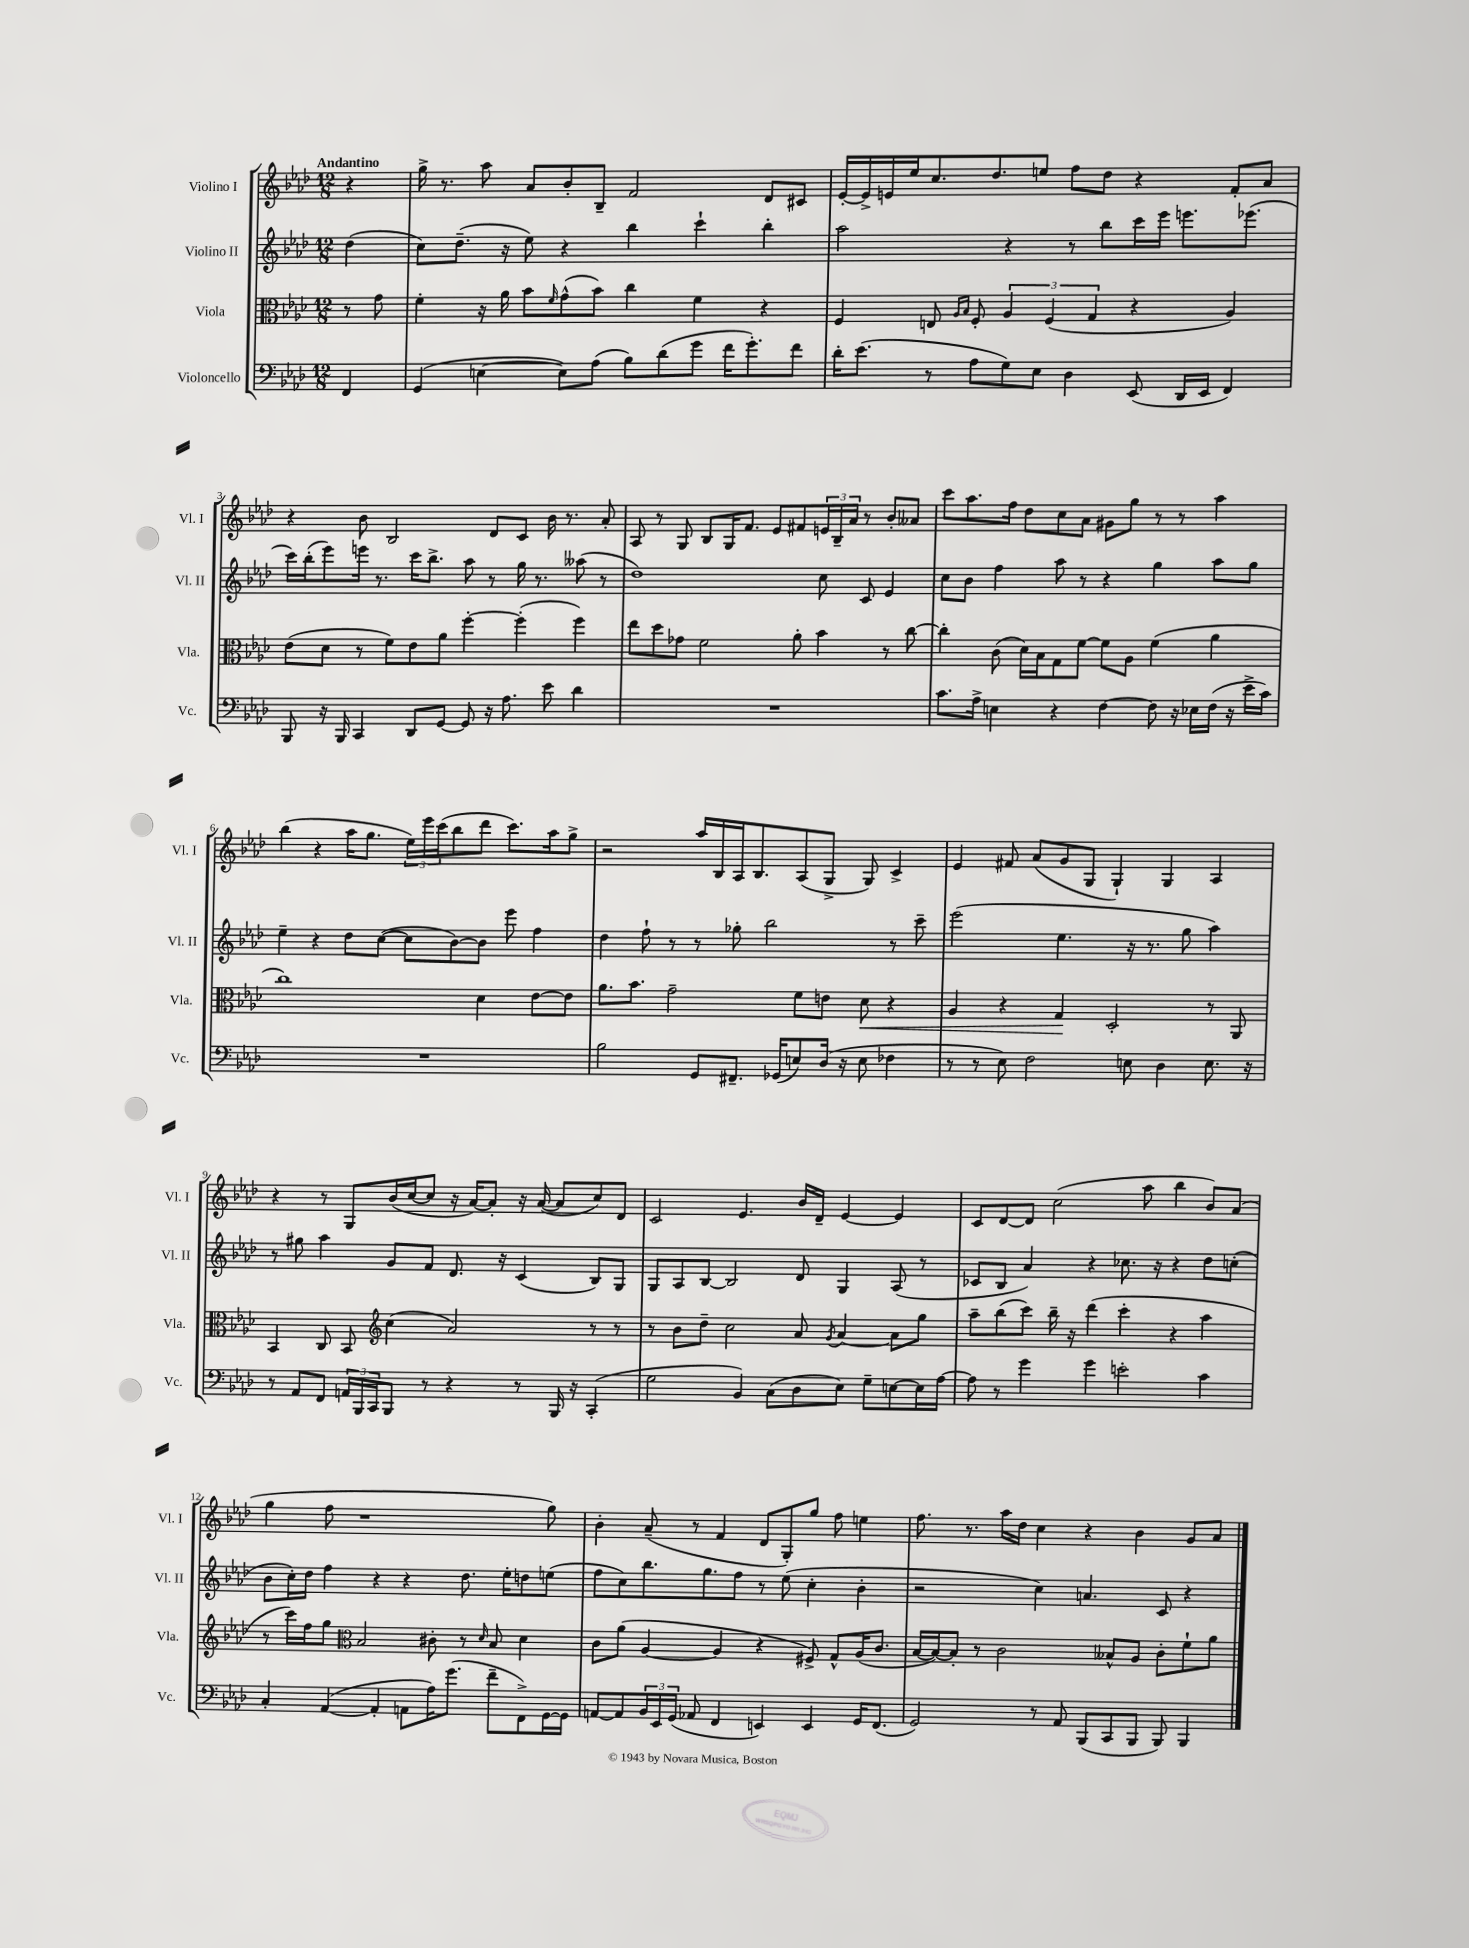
<<
\new StaffGroup <<
\new Staff = "s0" \with { instrumentName = "Violino I" shortInstrumentName = "Vl. I" } {
    \clef treble \key aes \major \numericTimeSignature \time 12/8 \partial 4 \tempo "Andantino"
    r4 |
    g''16-> r8. aes''8 aes'8 bes'8-. bes8-- f'2 des'8 cis'8 |
    ees'16~-. ees'16-> e'16 ees''16 c''8. des''8. e''8 f''8 des''8 r4 f'8-. aes'8 |
    r4 bes'8 bes2 des'8 c'8 bes'16 r8. aes'8-. |
    aes8 r8 g8 bes8 g16 f'8. ees'8 fis'8 \tuplet 3/2 { e'16 bes16-- aes'16 } r8 bes'8-. aeses'8 |
    c'''8 aes''8. f''16 des''8 c''8 aes'8 gis'8 g''8 r8 r8 aes''4 |
    bes''4( r4 aes''16 g''8. \tuplet 3/2 { ees''16) ees'''16 c'''16( } bes''8 des'''8 c'''8.) aes''16 g''8-> |
    r2 aes''16 bes16 aes16 bes8. aes8( g8-> g8) c'4-> |
    ees'4 fis'8 aes'8( g'8 g8 g4-!) g4 aes4 |
    r4 r8 g8 bes'16( c''16~ c''8 r16 aes'16~) aes'8-. r16 aes'16~( aes'8 c''8) des'8 |
    c'2 ees'4. bes'16 des'16-- ees'4~ ees'4 |
    c'8 des'8~ des'8 c''2( aes''8 bes''4 bes'8) aes'8( |
    g''4 f''8 r1 g''8) |
    bes'4-. aes'8--( r8 f'4 des'8 g8-.) g''8 f''8 e''4 |
    f''8. r8. aes''16 des''16 c''4 r4 bes'4 g'8 aes'8 \bar "|." |
}
\new Staff = "s1" \with { instrumentName = "Violino II" shortInstrumentName = "Vl. II" } {
    \clef treble \key aes \major \numericTimeSignature \time 12/8 \partial 4
    des''4( |
    c''8) des''8.--( r16 ees''8) r4 bes''4 c'''4-! bes''4-. |
    aes''2 r4 r8 bes''8 c'''16 ees'''16 e'''8. ees'''8.( |
    c'''16) bes''16-.( ees'''8) e'''16 r8. c'''16 bes''8.-> aes''8 r8 g''16 r8. aeses''8( r8 |
    des''1) c''8 c'8 ees'4 |
    c''8 bes'8 f''4 aes''8 r8 r4 g''4 aes''8 g''8 |
    ees''4-- r4 des''8 c''8~( c''8 bes'8~) bes'8 ees'''8 f''4 |
    des''4 f''8-! r8 r8 ges''8-. bes''2 r8 c'''8-- |
    ees'''2( ees''4. r16 r8. g''8 aes''4) |
    r8 gis''8 aes''4 g'8 f'8 des'8. r16 c'4( bes8) g8 |
    g8 aes8 bes8~ bes2 des'8 g4 aes8( r8 |
    ces'8 bes8 aes'4) r4 ces''8. r16 r4 des''8 c''8-.( |
    bes'8 c''16-.) des''16 f''4 r4 r4 des''8. ees''16-. d''8 e''8( |
    f''8 c''8) bes''8. g''8. f''8 r8 ees''8( c''4-. bes'4-. |
    r2 c''4) a'4. c'8 r4 \bar "|." |
}
\new Staff = "s2" \with { instrumentName = "Viola" shortInstrumentName = "Vla." } {
    \clef alto \key aes \major \numericTimeSignature \time 12/8 \partial 4
    r8 g'8 |
    f'4-. r16 aes'16 bes'8 \grace { f'16 } g'8-^( bes'8) c''4 f'4 r4 |
    f4 e8 \grace { aes16 bes16 } f8-. \tuplet 3/2 { aes4 f4( g4 } r4 aes4) |
    ees'8( des'8 r8 f'8) ees'8 aes'8 f''4~-. f''4-.( f''4) |
    ees''8 des''8 ges'8 f'2 aes'8-. bes'4 r8 c''8~ |
    c''4-. c'8( des'16) bes16 g8 f'8~ f'8 aes8 f'4( aes'4 |
    c''1) des'4 ees'8~ ees'8 |
    aes'8. bes'8. g'2-- f'8 e'8 des'8\< r4 |
    aes4 r4 g4\! des2-. r8 aes,8 |
    bes,4 c8 bes,8 \clef treble c''4( aes'2) r8 r8 |
    r8 bes'8 des''8-- c''2 aes'8 \acciaccatura { g'8 } aes'4~ aes'8 g''8 |
    aes''8-- bes''8( c'''8) bes''16-- r16 des'''4( c'''4-. r4 aes''4 |
    r8 c'''16) f''16 g''8 \clef alto bes2 cis'8-. r8 \grace { des'16 } bes8 des'4 |
    c'8 aes'8( aes4~ aes4 r4 fis8->) g8-^ aes16( c'8. |
    bes16~ bes16~) bes8-. r8 c'2 beses8-^ aes8 c'8-. f'8-! aes'8 \bar "|." |
}
\new Staff = "s3" \with { instrumentName = "Violoncello" shortInstrumentName = "Vc." } {
    \clef bass \key aes \major \numericTimeSignature \time 12/8 \partial 4
    f,4 |
    g,4( e4~ e8) aes8( bes8) des'8( g'8 f'16 g'8.-.) f'8 |
    des'16-. ees'8.( r8 aes8 g8) ees8 des4 ees,8( des,16 ees,16 f,4) |
    bes,,8 r16 bes,,16 c,4 des,8 g,8~ g,8 r16 aes8. ees'8 des'4 |
    R1. |
    c'8. aes16-> e4 r4 f4~ f8 r16 ees16 f16( r16 ees'16-> c'16) |
    R1. |
    bes2 g,8 fis,8.-- ges,16( e8) des16( r16 e8 fes4 |
    r8 r8 ees8) f2 e8 des4 e8. r16 |
    r8 aes,8 f,8 \tuplet 3/2 { a,16 bes,,16 c,16 } bes,,8 r8 r4 r8 bes,,16 r16 c,4-.( |
    g2 bes,4) c8( des8 ees8) g8-- e8~ e16 aes16~ |
    aes8 r8 g'4 g'4 e'2-. c'4 |
    c4-. aes,4~( aes,4-. a,8 aes16) g'8.( f'8-- f,8->) g,16~ g,16 |
    a,8~ a,8 \tuplet 3/2 { bes,16 ees,16 g,16( } aes,8 f,4 e,4) e,4 g,16 f,8.( |
    g,2) r8 aes,8 bes,,8( c,8 bes,,8 bes,,8) bes,,4 \bar "|." |
}
>>
>>
